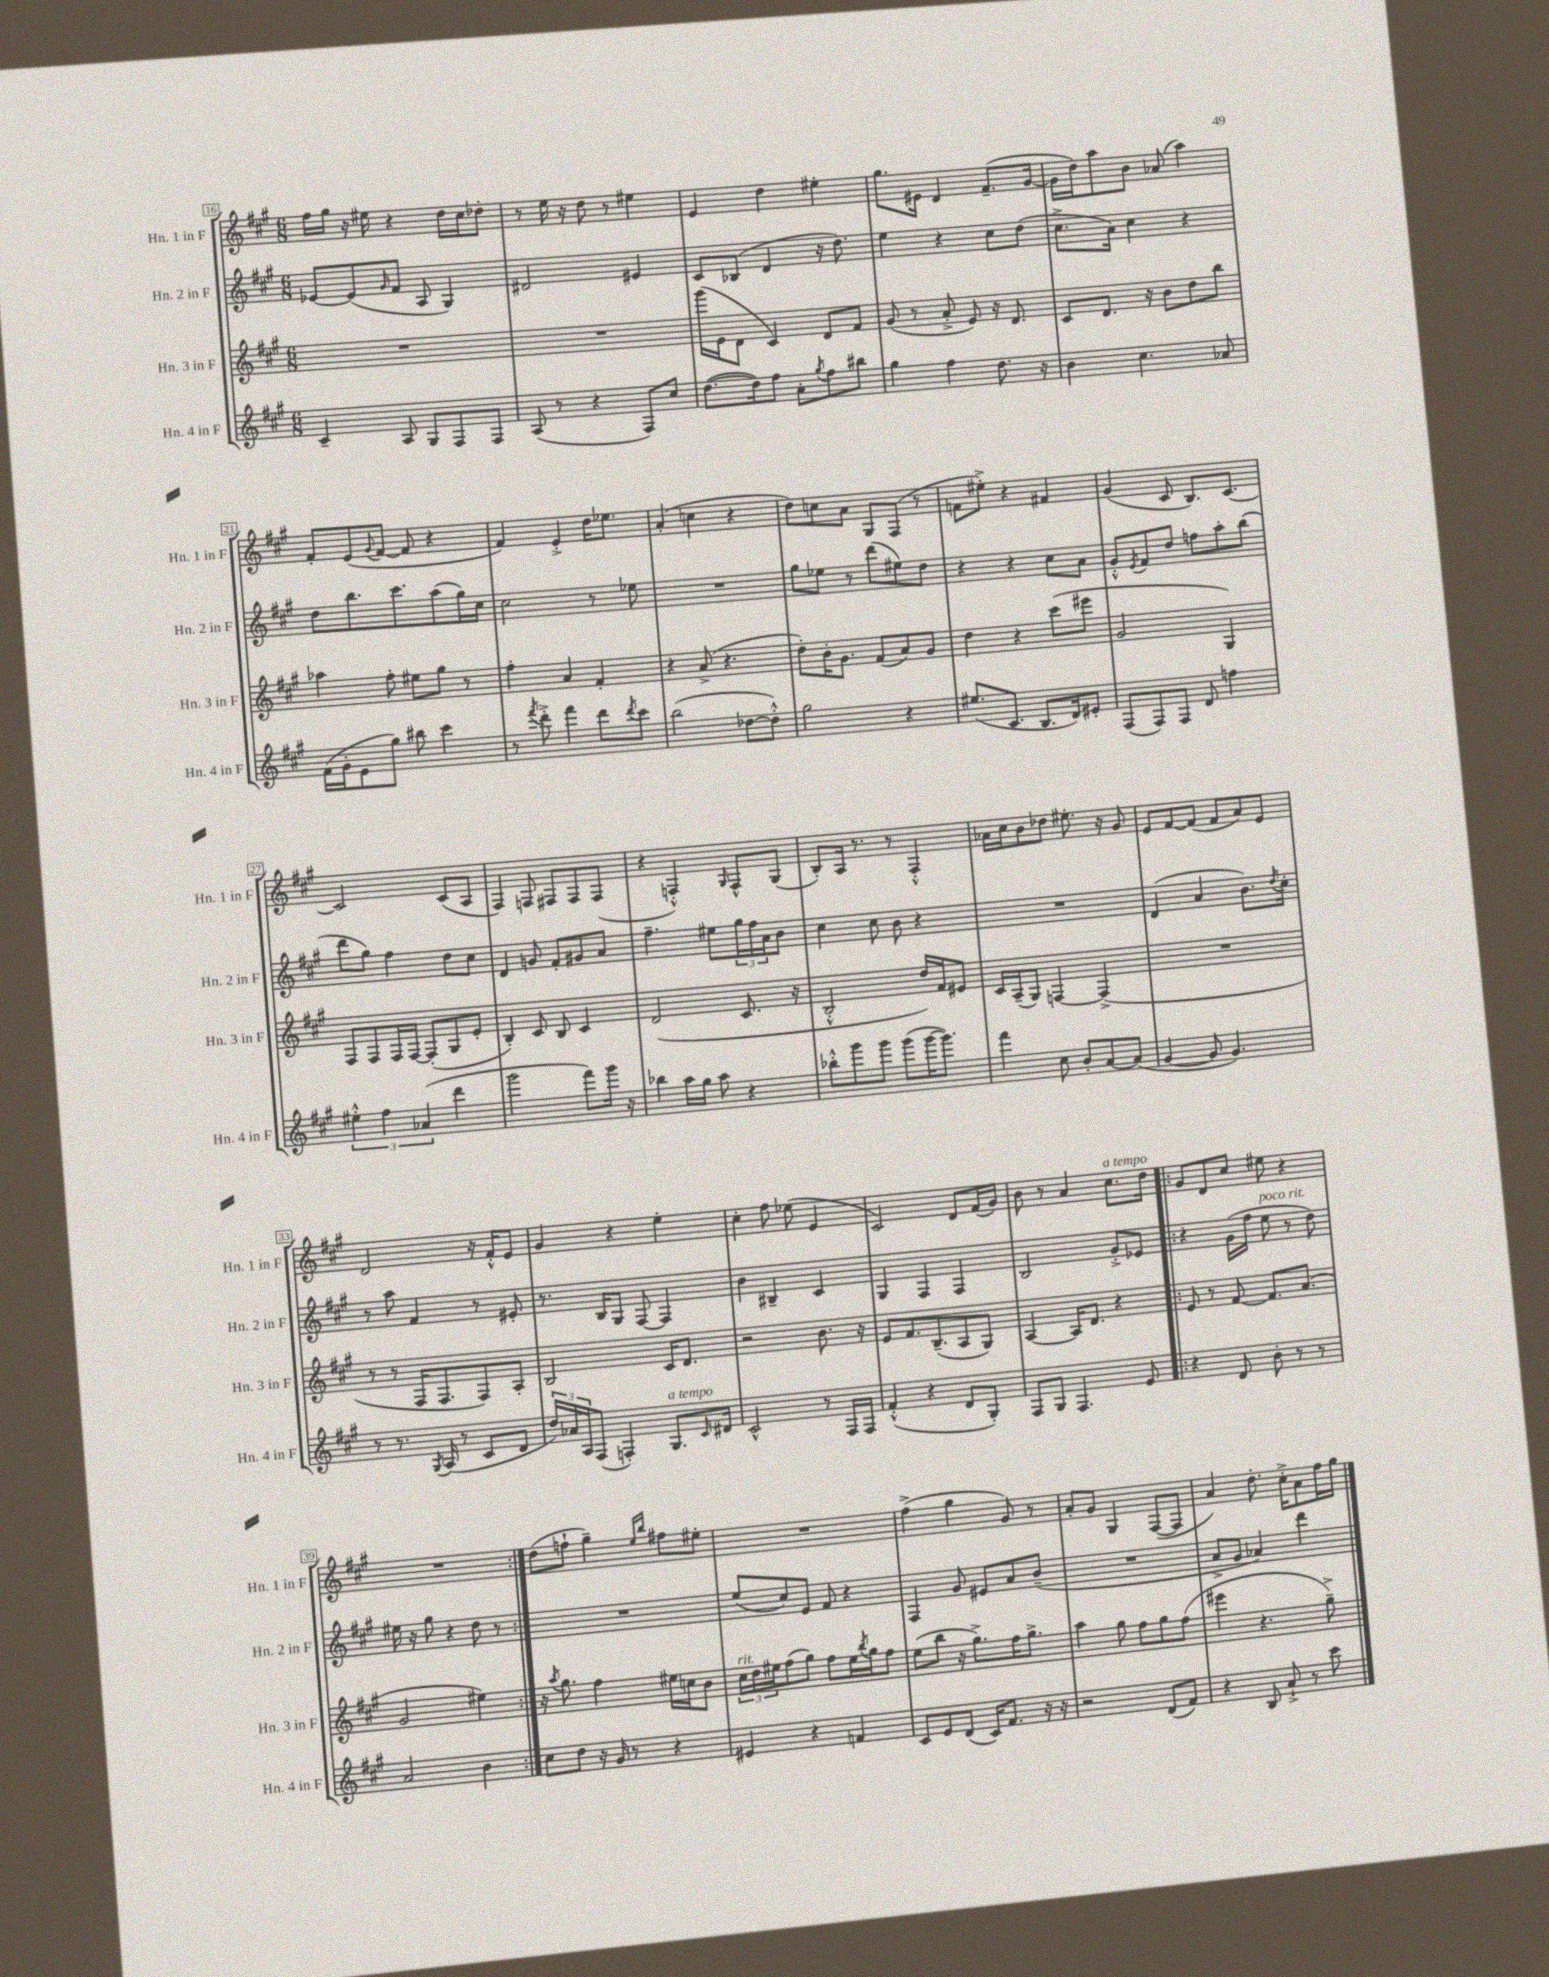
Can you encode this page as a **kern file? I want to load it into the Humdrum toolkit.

**kern	**kern	**kern	**kern
*staff4	*staff3	*staff2	*staff1
*clefG2	*clefG2	*clefG2	*clefG2
*k[f#c#g#]	*k[f#c#g#]	*k[f#c#g#]	*k[f#c#g#]
*M6/8	*M6/8	*M6/8	*M6/8
4c#~	2.r	[8e-	16ff#
.	.	.	16gg#
.	.	(8e-]	16r
.	.	.	16ee#
.	.	16qqg#	.
8A	.	8f#	4r
8G#	.	8A	.
8F#	.	4G#)	16dd
.	.	.	16cc#
8F#	.	.	8dd-'
=	=	=	=
(8A	2.r	2d#	8r
8r	.	.	16ee
.	.	.	16r
4r	.	.	8dd
.	.	.	8r
8F#)	.	4e#	4ee#
8cc#	.	.	.
=	=	=	=
([8.dd	(16ggg#	8c#	4e
.	16e	.	.
.	8d	(8B-	.
16dd])	.	.	.
8ff#	4c#)	4d	4dd
8a'	.	.	.
8qgg#	.	.	.
8ff#	8d	16r	4ee#'
.	.	8.dd)	.
8bb#	8f#	.	.
=	=	=	=
4gg#	(8g#	4ee	8.gg#
.	8r	.	.
.	.	.	16e#
4ff#	8a'^	4r	4d
.	8e)	.	.
8.dd	16r	8cc#	(8.f#~
.	8.d	.	.
.	.	(8dd	.
16r	.	.	[16g#
=	=	=	=
4b	8c#	8.cc#^	16g#]
.	.	.	16dd)
.	8.d	.	8aa
.	.	16a)	.
4.cc#	.	4cc#	8b
.	16r	.	.
.	8b	.	(8a-
.	8dd	4r	4aa)
8a-	8bb	.	.
=	=	=	=
(16f#	4aa-	8dd	8f#'
16g#'	.	.	.
8e	.	8.bb	(8e
.	.	.	8qqg#
8gg#)	8ff#'	.	[8f#
.	.	8.ccc#	.
8bb#	8ee#	.	8f#]
4ccc#	8gg#	(8aa	4r
.	8r	16gg#)	.
.	.	16cc#	.
=	=	=	=
8r	4ff#'	2cc#	4f#)
8qfff#	.	.	.
8ddd'^	.	.	.
4fff#	4a	.	4e'^
8ddd	4f#'	8r	16dd
.	.	.	8.ee-
8qddd	.	.	.
8ccc#	.	8ee-	.
=	=	=	=
(2bb	4r	2.r	(4a'
.	(8a^	.	4cc
.	4.r	.	.
[8dd-	.	.	4r
8dd-'^^])	.	.	.
=	=	=	=
2gg#	8dd')	8gg#	8dd)
.	16b'	8ee-	8cc
.	8.g#	.	.
.	.	8r	8a
.	(8f#	(8ddd	8G#
4r	8a)	8ee#)	(8F#
.	8g#	8dd	8r
=	=	=	=
(8.ee#	4dd	4r	8f
.	.	.	8ee#'^)
8.c#	.	.	.
.	4r	4r	4r
8.B	.	.	.
.	(8ccc#	8cc#	4f#
16d)	.	.	.
8e#'	8eee#	8a	.
=	=	=	=
(8F#	2g#	8g#'^^	(4g#
.	.	8qe	.
8F#)	.	8f#	.
8F#	.	8dd	8c#
8d	.	8ff	8.B)
4ff	4G#)	8aa'	.
.	.	.	[8.c#
.	.	(8bb	.
=	=	=	=
6ee#'^^	8F#	8ddd	2c#]
.	8F#	8gg#)	.
6ff#	.	.	.
.	16F#	4ff#	.
.	[16F#	.	.
(6a-	.	.	.
.	(8F#']	.	.
4ddd	8G#	8dd	(8c#
.	8e'	8cc#	8A
=	=	=	=
2ggg#	4B')	4d	4F#)
.	8c#	8g	8F
.	8B	8f#'	8F#
8fff#)	4c#	8g#	8F#
16ggg#	.	8a	(8F#
16r	.	.	.
=	=	=	=
4bb-	(2d	4.ff#~	4r
16aa	.	.	4F'^^)
16gg#	.	.	.
8aa	.	8ee#	.
.	.	.	16qqG#
4r	8.c#	24gg#	8F^^
.	.	24ff#	.
.	.	24a	.
.	.	8b	(8G#
.	16r	.	.
=	=	=	=
8bb-'^^	2B'^^	4cc#	8B')
8ggg#	.	.	16A
.	.	.	8.r
8ggg#	.	8cc#	.
(8ggg#	.	8b	8r
[16ggg#	16dd)	4r	4F#'^^
8.ggg#])	16f#	.	.
.	8e#	.	.
=	=	=	=
4fff#	16c#	2.r	16a-
.	(16A~	.	16cc#
.	8G#)	.	8b
8cc#	[4F	.	8dd-
8b'	.	.	8.ee#'
[8a	(4F^]	.	.
.	.	.	16r
(8a]	.	.	8g#
=	=	=	=
[4g#	2.r	(4d	8e
.	.	.	[8f#
8g#]	.	4a	(8f#]
4.g#)	.	.	8f#
.	.	8.b)	8a)
.	.	.	8e
.	.	8qdd	.
.	.	16cc#'	.
=	=	=	=
8r	8r	8r	2d
8.r	8r	8aa	.
.	16F#	4f#	.
8qG#	.	.	.
(16A	8.F#	.	.
8r	.	.	.
8c#	8F#)	8r	16r
.	.	.	16f#'^^
8d	8A'	8e#'	8e
=	=	=	=
24dd)	2B	8.r	4g#
24a-	.	.	.
24A	.	.	.
(8F#	.	.	.
.	.	16B	.
4F')	.	8G#	4r
.	.	[8F#	.
8.G#	16c#	4F#]	4ee'
.	8.d	.	.
16qqc#	.	.	.
16d#	.	.	.
=	=	=	=
2c#^^	2r	4b	4cc#'
.	.	4B#~	8ff#
.	.	.	(8ee-
8r	8.b	4c#	4e
16F#	.	.	.
16F#	16r	.	.
=	=	=	=
(4f#'^^	8e	4G#	2c#)
.	8.f#	.	.
4r	.	4F#	.
.	(8.B~	.	.
8d	8A	4F#	8d
8G#')	8G#)	.	(16f#
.	.	.	16g#)
=	=	=	=
8F#	[4A	2B	8b
8G#	.	.	8r
4.F#	16A]	.	4a
.	8.d	.	.
.	4r	8g#'^	8.cc#
8e	.	8e-	.
.	.	.	16dd
=!|:	=!|:	=!|:	=!|:
4r	8e	4r	8g#
.	8r	.	8d
8d	[8f#	(16g#	8cc#
.	.	16ff#	.
8b'	8.f#]	8ee	8ee#
8r	.	8r	4r
.	(8.a	.	.
8r	.	8dd)	.
=	=	=	=
2a	2g#	16ee#	2.r
.	.	16r	.
.	.	8gg#	.
.	.	4r	.
4b	4ee#)	8dd	.
.	.	8r	.
=:|!	=:|!	=:|!	=:|!
8cc#	16r	2.r	(8dd
.	8qaa	.	.
.	8.gg#	.	.
8dd	.	.	8ff`
16r	4ff#	.	4gg#~)
16g#	.	.	.
8r	.	.	.
.	.	.	16qqee
.	.	.	16qqbb
4r	16ee#	.	8ff#
.	16cc	.	.
.	8b	.	8ee#'
=	=	=	=
4e#	24cc#	(8ee	2.r
.	24dd	.	.
.	24ee#	.	.
.	(8ff#	8cc#)	.
4r	8gg#)	8e	.
.	8ff#	8f#	.
4f	16ee#	4r	.
.	8qbb	.	.
.	16gg#	.	.
.	8ff#	.	.
=	=	=	=
8c#	(8ee	4F#	(4ff#^
8e	8bb	.	.
(8d	16r	8g#	4gg#
.	8.gg#^)	.	.
16c#)	.	8e#	.
8.f#	.	.	.
.	16ff#	8a	8g#)
.	8.gg#^	.	.
16r	.	(8b~	8r
16r	.	.	.
=	=	=	=
2r	4aa	2.r	8a'
.	.	.	8g#
.	8gg#	.	4G#
.	8ff#	.	.
(8d	8gg#	.	([8F#
8f#)	(8ff#	.	8F#]
=	=	=	=
4r	4eee#	8a^	4a)
.	.	8g#	.
8B	4.r	4a-)	8.dd'
8a`^	.	.	.
.	.	.	16cc#'^
8r	.	4ddd	8a
8ccc#	8gg#~^)	.	16ff#
.	.	.	16gg#
==	==	==	==
*-	*-	*-	*-
